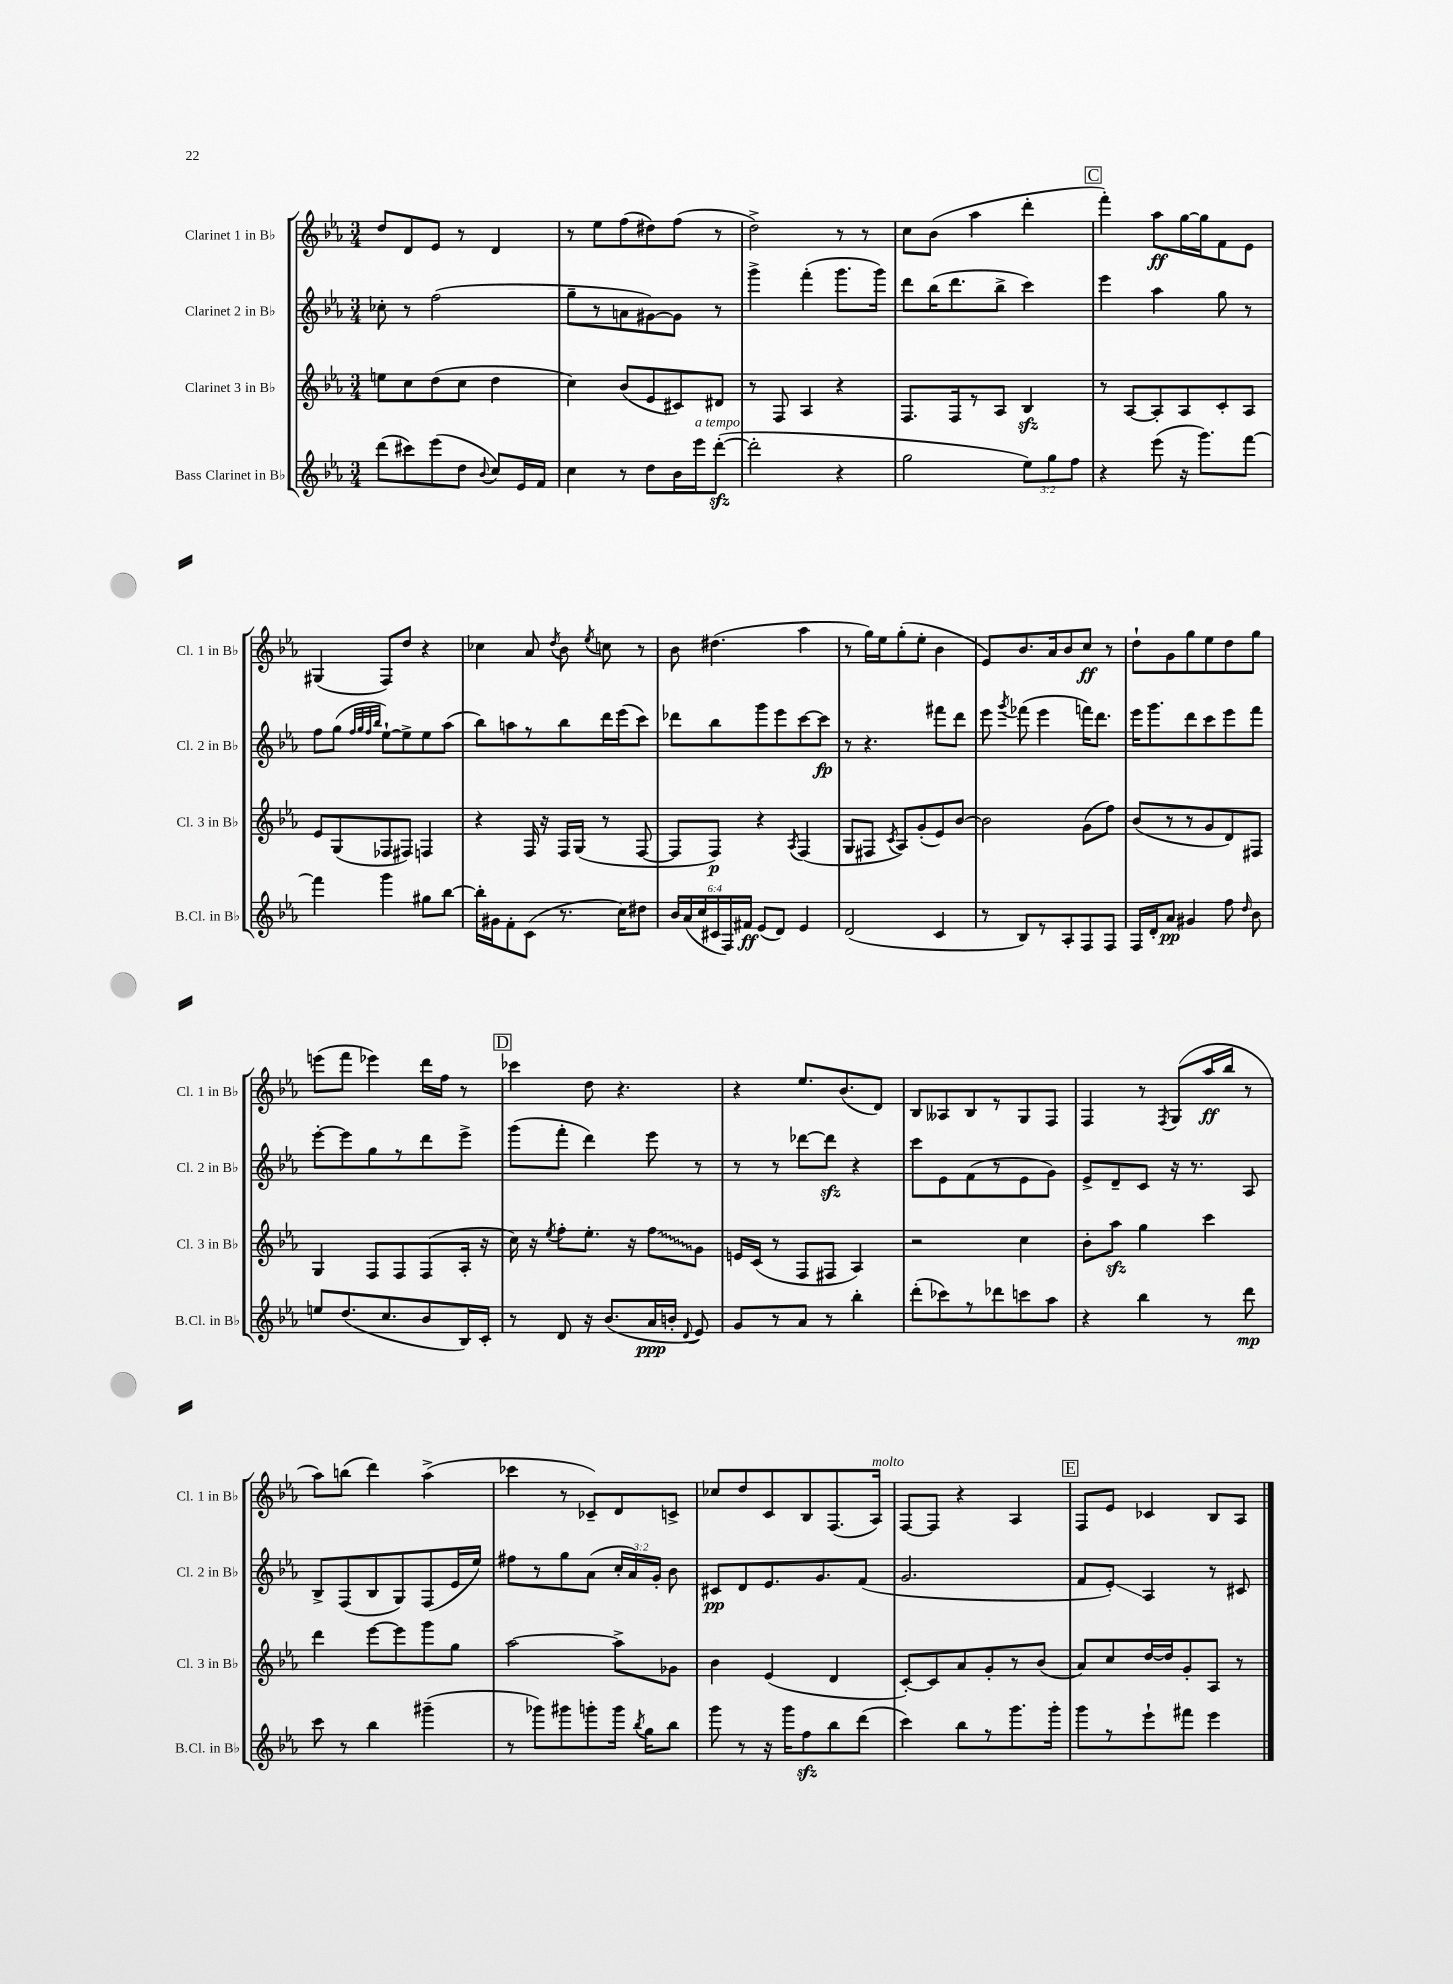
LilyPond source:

<<
\new StaffGroup <<
\new Staff = "s0" \with { instrumentName = "Clarinet 1 in Bb" shortInstrumentName = "Cl. 1 in Bb" } {
    \clef treble \key ees \major \numericTimeSignature \time 3/4
    \autoBeamOff d''8[ d'8 ees'8] r8 d'4 |
    r8 ees''8[ f''8( dis''8) f''8]( r8 |
    d''2->) r8 r8 |
    c''8[ bes'8]( aes''4 d'''4-. |
    \mark \markup { \box "C" } f'''4-.) aes''8[\ff g''16~ g''16 f'8 ees'8] |
    gis4( f8[) d''8] r4 |
    ces''4 aes'8 \acciaccatura { d''8 } bes'8 \acciaccatura { ees''8 } c''8 r8 |
    bes'8 dis''4.( aes''4 |
    r8 g''16[) ees''16 g''8-.( ees''8]-. bes'4 |
    ees'8[) bes'8. aes'16 bes'8 c''8]\ff r8 |
    d''8[-! g'8 g''8 ees''8 d''8 g''8] |
    e'''8[( f'''8] ees'''4) d'''16[ f''16] r8 |
    \mark \markup { \box "D" } ces'''4 d''8 r4. |
    r4 ees''8.[ bes'8.( d'8]) |
    bes8[ aeses8 bes8 r8 g8 f8] |
    f4 r8 \acciaccatura { f8 } g8[( aes''16\ff bes''16] r8 |
    aes''8[) b''8]( d'''4) aes''4->( |
    ces'''4 r8 ces'8[--) d'8 c'8]-> |
    ces''8[ d''8 c'8 bes8 f8.( aes16]^\markup { \italic "molto" }) |
    f8[~ f8] r4 aes4 |
    \mark \markup { \box "E" } f8[ ees'8] ces'4 bes8[ aes8] \bar "|." |
}
\new Staff = "s1" \with { instrumentName = "Clarinet 2 in Bb" shortInstrumentName = "Cl. 2 in Bb" } {
    \clef treble \key ees \major \numericTimeSignature \time 3/4 \override Staff.TupletNumber.text = #tuplet-number::calc-fraction-text
    \autoBeamOff ces''8-. r8 f''2( |
    g''8[-- r8 a'8 gis'8~) gis'8] r8 |
    g'''4-> f'''4-.( g'''8.[ g'''16]) |
    d'''8[ bes''16( d'''8. bes''8]-> c'''4) |
    \mark \markup { \box "C" } ees'''4 aes''4 g''8 r8 |
    f''8[ g''8]( \grace { f''32[ g''32 f''32 bes''32] } ees''8[~-!) ees''8-> ees''8 aes''8]( |
    bes''8[) a''8 r8 bes''8 d'''16 ees'''16( c'''8]) |
    des'''8[ bes''8 g'''8 ees'''8 c'''8~ c'''8]\fp |
    r8 r4. fis'''8[ d'''8] |
    ees'''8 \acciaccatura { g'''8 } fes'''8( ees'''4 f'''16[) d'''8.] |
    ees'''16[ g'''8. d'''8 c'''8 ees'''8 f'''8] |
    ees'''8[~-. ees'''8 g''8 r8 d'''8 ees'''8]-> |
    \mark \markup { \box "D" } g'''8[( f'''8]-. d'''4) ees'''8 r8 |
    r8 r8 des'''8[~ des'''8]\sfz r4 |
    c'''8[ ees'8 f'8( r8 ees'8 g'8]) |
    ees'8[-> d'8-- c'8] r16 r8. aes8 |
    bes8[-> f8( bes8 g8) f8( ees'16 ees''16]) |
    fis''8[ r8 g''8 aes'8]( \tuplet 3/2 { c''16[-. aes'16) g'16]-. } bes'8 |
    cis'8[\pp d'8 ees'8. g'8. f'8]( |
    g'2. |
    \mark \markup { \box "E" } f'8[ ees'8]-.\glissando) aes4 r8 cis'8 \bar "|." |
}
\new Staff = "s2" \with { instrumentName = "Clarinet 3 in Bb" shortInstrumentName = "Cl. 3 in Bb" } {
    \clef treble \key ees \major \numericTimeSignature \time 3/4
    \autoBeamOff e''8[ c''8 d''8( c''8] d''4 |
    c''4) bes'8[( ees'8 cis'8) dis'8] |
    r8 f8 aes4 r4 |
    f8.[ f16 r8 aes8] bes4\sfz |
    \mark \markup { \box "C" } r8 aes8[~ aes8-. aes8 c'8-. aes8] |
    ees'8[ g8( fes8 fis8]) f4 |
    r4 f16 r16 f16[ g16]( r8 f8~ |
    f8[ f8]\p) r4 \acciaccatura { aes8 } f4( |
    g8[ fis8] \acciaccatura { c'8 } aes8[) g'8-.( ees'8) bes'8]~ |
    bes'2 g'8[( f''8]) |
    bes'8[( r8 r8 g'8 d'8) fis8] |
    g4 f8[ f8 f8( aes16]-. r16 |
    \mark \markup { \box "D" } c''16) r16 \acciaccatura { ees''8 } f''8[-. ees''8.]-. r16 \once \override Glissando.style = #'zigzag f''8[\glissando g'8] |
    e'16[ c'16]( r8 f8[ fis8] aes4) |
    r2 c''4 |
    bes'8[-. aes''8]\sfz g''4 c'''4 |
    d'''4 ees'''8[~ ees'''8 g'''8 g''8] |
    aes''2~ aes''8[-> ges'8] |
    bes'4 ees'4( d'4 |
    c'8[~-.) c'8 aes'8 g'8-. r8 bes'8]( |
    \mark \markup { \box "E" } aes'8[) c''8 d''16~ d''16 g'8-. aes8] r8 \bar "|." |
}
\new Staff = "s3" \with { instrumentName = "Bass Clarinet in Bb" shortInstrumentName = "B.Cl. in Bb" } {
    \clef treble \key ees \major \numericTimeSignature \time 3/4 \override Staff.TupletNumber.text = #tuplet-number::calc-fraction-text
    \autoBeamOff d'''8[( cis'''8) ees'''8( d''8] \appoggiatura { bes'8 } c''8[) ees'16 f'16] |
    c''4 r8 d''8[ bes'16 ees'''16^\markup { \italic "a tempo" } d'''8]~-.\sfz( |
    d'''2-. r4 |
    g''2 \tuplet 3/2 { ees''8[) g''8 f''8] } |
    \mark \markup { \box "C" } r4 ees'''8( r16 g'''8.[) f'''8]~ |
    f'''4 g'''4 gis''8[ bes''8]~ |
    bes''16[-. gis'16 f'8-. c'8]( r8. c''16[) dis''8] |
    \tuplet 6/4 { bes'16[ aes'16( c''16 cis'16 f16) fis'16]\ff } ees'8[( d'8]) ees'4 |
    d'2( c'4 |
    r8 bes8[) r8 aes8-. f8 f8] |
    f16[ d'16-. aes'8]\pp gis'4 f''8 \grace { d''16 } bes'8 |
    e''8[ d''8.( c''8. bes'8 bes16) c'16]-. |
    \mark \markup { \box "D" } r8 d'8 r16 bes'8.[( aes'16\ppp b'16]-. \appoggiatura { d'8 } ees'8) |
    g'8[ r8 aes'8] r8 bes''4-. |
    d'''8[-.( ces'''8) r8 des'''8 c'''8 aes''8] |
    r4 bes''4 r8 d'''8\mp |
    c'''8 r8 bes''4 gis'''4--( |
    r8 ges'''8[) gis'''8 g'''8-. g'''16] \acciaccatura { bes''8 } g''16[ bes''8] |
    g'''8 r8 r16 g'''16[ f''8\sfz bes''8 d'''8]( |
    c'''4) bes''8[ r8 g'''8. g'''16]-. |
    \mark \markup { \box "E" } g'''8[ r8 ees'''8-! fis'''8] ees'''4 \bar "|." |
}
>>
>>
\layout { \context { \Score \remove "Bar_number_engraver" } }
